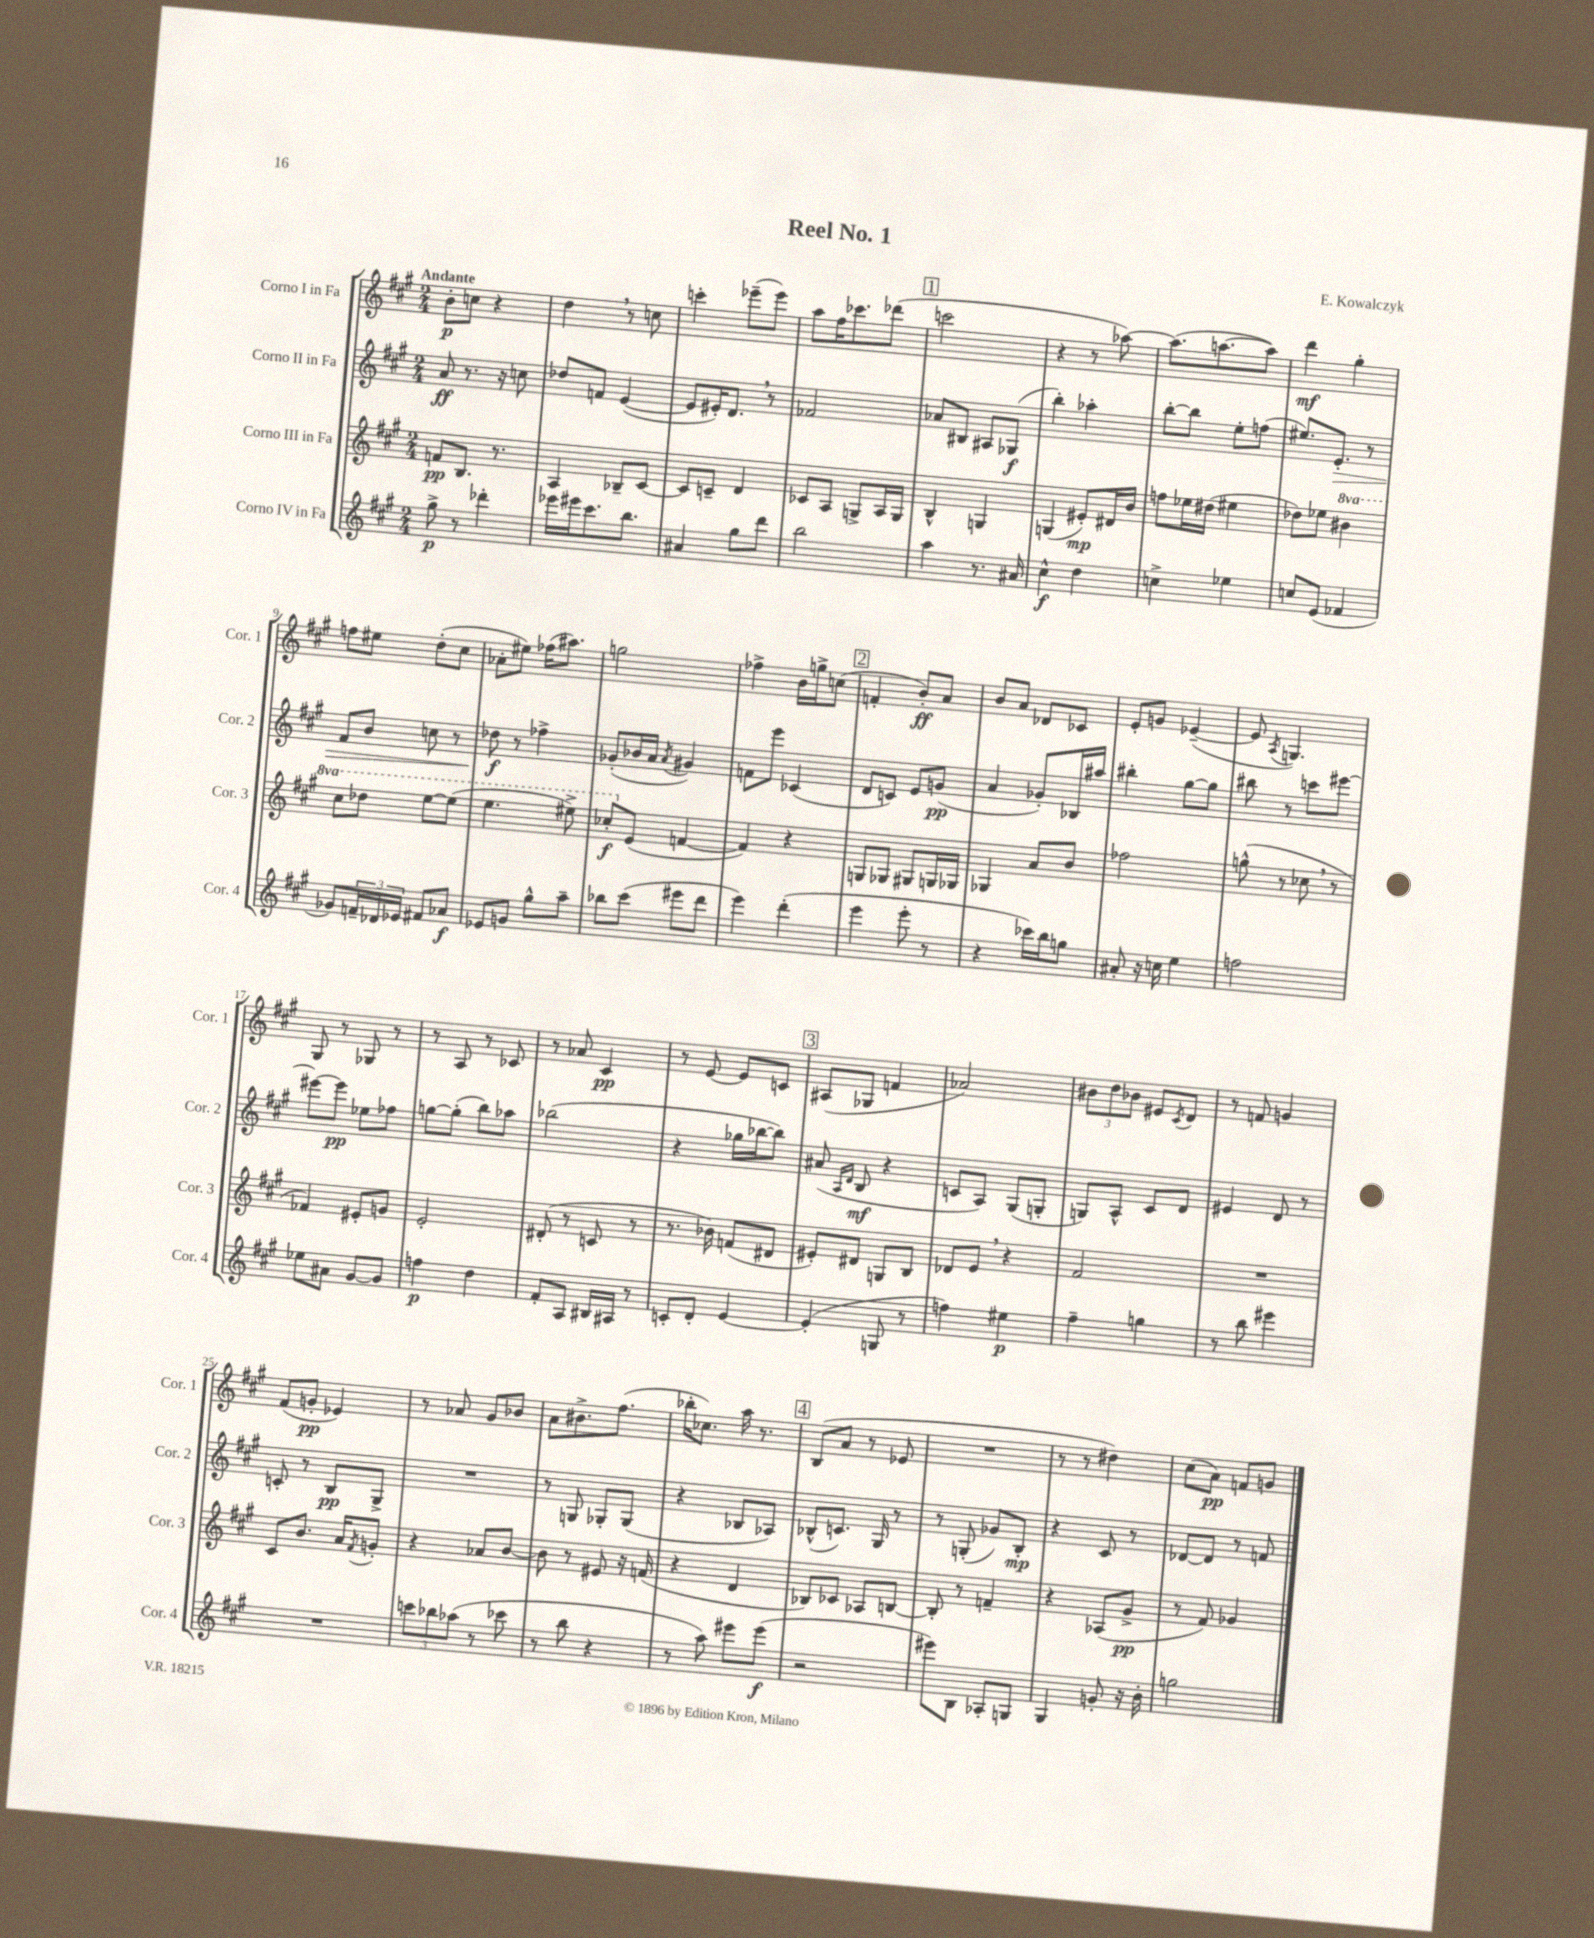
\header { title = "Reel No. 1" composer = "E. Kowalczyk" }
<<
\new StaffGroup <<
\new Staff = "s0" \with { instrumentName = "Corno I in Fa" shortInstrumentName = "Cor. 1" } {
    \clef treble \key a \major \numericTimeSignature \time 2/4 \tempo "Andante"
    b'8-.\p c''8 r4 |
    d''4 \breathe r8 c''8 |
    c'''4-. ees'''8--( ees'''8) |
    a''8 fis''16 ces'''8. des'''8( |
    \mark \markup { \box "1" } c'''2 |
    r4 r8 aes''8~) |
    aes''8.( a''8.~ a''8) |
    d'''4\mf gis''4-. |
    f''8 eis''8 d''8-.( cis''8 |
    aes'8-. eis''8) fes''16( ais''8.) |
    g''2 |
    fes''4-> b'16 g''16-> c''8( |
    \mark \markup { \box "2" } f'4-. b'8-.\ff) a'8 |
    b'8 a'8 des'8 ces'8 |
    e'8-. g'8 ees'4~--( |
    ees'8 \acciaccatura { a8 } g4.) |
    gis8 r8 ges8 r8 |
    r8 a8 r8 ces'8 |
    r8 aes'8 cis'4\pp |
    r8 e'8~ e'8 c'8 |
    \mark \markup { \box "3" } ais8( ges8 f'4 |
    aes'2) |
    \tuplet 3/2 { bis'8 d''8 bes'8 } eis'8 \acciaccatura { cis'8 } d'8 |
    r8 f'8 g'4 |
    fis'8( g'8-.\pp ees'4) |
    r8 aes'8 gis'8 bes'8 |
    a'8 bis'8.-> fis''8.( |
    bes''16-. ces''8.) a''16 r8. |
    \mark \markup { \box "4" } b8( a'8 r8 ees'8 |
    R2 |
    r8 r8 dis''4) |
    cis''8( a'8\pp) f'8 g'8 \bar "|." |
}
\new Staff = "s1" \with { instrumentName = "Corno II in Fa" shortInstrumentName = "Cor. 2" } {
    \clef treble \key a \major \numericTimeSignature \time 2/4
    a'8\ff r8. r16 c''8 |
    des''8 f'8 e'4~( |
    e'8 eis'16-.) d'8. \breathe r8 |
    fes'2 |
    \mark \markup { \box "1" } aes'8 bis8 ais8 ges8\f( |
    b''4-.) aes''4-. |
    b''8~-. b''8 e''8-. f''8( |
    eis''8.) e'8.-.\> r8 |
    fis'8 b'8 c''8 r8 |
    des''8\f\! r8 fes''4-> |
    ges'8-.( bes'16 a'16 \acciaccatura { a'8 } gis'4) |
    f'8 e'''8 ces'4( |
    \mark \markup { \box "2" } d'8 c'8) e'8 g'8\pp( |
    a'4 ges'8-.) bes16 ais''16 |
    bis''4-. gis''8~ gis''8 |
    bis''8 r8 c'''8 eis'''8~ |
    eis'''8~ eis'''8\pp ees''8 fes''8 |
    g''8~ g''8-.( b''8) aes''8 |
    bes''2( |
    r4 ges''16 bes''16~ bes''8) |
    \mark \markup { \box "3" } ais'8( \grace { a16 d'16 } b8\mf r4 |
    c'8 a8) gis8( g8-. |
    g8) a8-^ cis'8 d'8 |
    eis'4 d'8 r8 |
    c'8-. r8 b8\pp gis8-> |
    R2 |
    r8 g8 ges8-. ges8( |
    r4 bes8 aes8) |
    \mark \markup { \box "4" } bes8-^( c'8.) gis16 r8 |
    r8 g8-.( ges'8) b8-.\mp |
    r4 cis'8 r8 |
    des'8~ des'8 r8 f'8 \bar "|." |
}
\new Staff = "s2" \with { instrumentName = "Corno III in Fa" shortInstrumentName = "Cor. 3" } {
    \clef treble \key a \major \numericTimeSignature \time 2/4 \set Staff.ottavationMarkups = #ottavation-simple-ordinals
    f'8\pp b8. r8. |
    a4 bes8-- cis'8~ |
    cis'8 c'8-- d'4 |
    ces'8 a8 g8-> a16 g16 |
    \mark \markup { \box "1" } b4-^ g4 |
    g4( eis'8-.\mp) dis'16 b'16 |
    f''8 ees''16 dis''16( eis''4 |
    des''8) ees''8 \ottava #1 bis''4 |
    cis'''8 des'''8 e'''8~ e'''8( |
    e'''4. eis'''8->) |
    ces'''8-.\f \ottava #0 e'8( f'4~ |
    f'4) r4 |
    \mark \markup { \box "2" } g8 ges8 gis8 g16 ges16 |
    ges4 a'8 b'8 |
    fes''2 |
    g''8-^( r8 ces''8 \breathe r8 |
    fes'4) eis'8-. g'8 |
    e'2-. |
    dis'8-.( r8 c'8 r8 |
    r8. bes'16) f'8( dis'8 |
    \mark \markup { \box "3" } eis'8-.) dis'8 g8 b8 |
    des'8 e'8 \breathe r4 |
    fis'2 |
    R2 |
    cis'8 b'8. a'16 \acciaccatura { fis'8 } g'8-. |
    r4 aes'8 b'8~ |
    b'8 r8 eis'8 r16 f'16( |
    r4 d'4 |
    \mark \markup { \box "4" } bes8) ces'8 aes8 b8~ |
    b8-. r8 f'4-- |
    r4 aes8( gis'8->\pp |
    r8 fis'8) ges'4 \bar "|." |
}
\new Staff = "s3" \with { instrumentName = "Corno IV in Fa" shortInstrumentName = "Cor. 4" } {
    \clef treble \key a \major \numericTimeSignature \time 2/4
    gis''8->\p r8 des'''4-. |
    ees'''16 eis'''16 cis'''8. b''8. |
    ais'4 gis''8 d'''8 |
    b''2 |
    \mark \markup { \box "1" } a''4 r8. ais'16 |
    cis''4-^\f d''4 |
    c''4-> ees''4 |
    c''8 e'8( fes'4 |
    ges'8) \tuplet 3/2 { f'16-- des'16 ees'16 } fis'8 aes'8\f |
    ees'8 g'8 gis''8-^ a''8-- |
    bes''8 cis'''8( eis'''8 d'''8 |
    e'''4) d'''4-.( |
    \mark \markup { \box "2" } e'''4 e'''8-. r8 |
    r4 ces'''16) b''16 g''8 |
    ais'8-. r16 c''16 e''4 |
    f''2 |
    ees''8 ais'8 gis'8~ gis'8 |
    f''4\p d''4 |
    fis'8-. a8 bis16 ais16 r8 |
    c'8-. d'8-. e'4~ |
    \mark \markup { \box "3" } e'4-.( g8 r8 |
    f''4) eis''4\p |
    fis''4-- g''4 |
    r8 b''8 eis'''4 |
    R2 |
    \tuplet 3/2 { c'''8 bes''8 aes''8( } r8 ces'''8 |
    r8 b''8 r4 |
    r8 a''8) eis'''8 eis'''8\f( |
    \mark \markup { \box "4" } r2 |
    eis'''8) b8 aes8-. g8 |
    gis4 g'8-. r16 b'16-. |
    g''2 \bar "|." |
}
>>
>>
